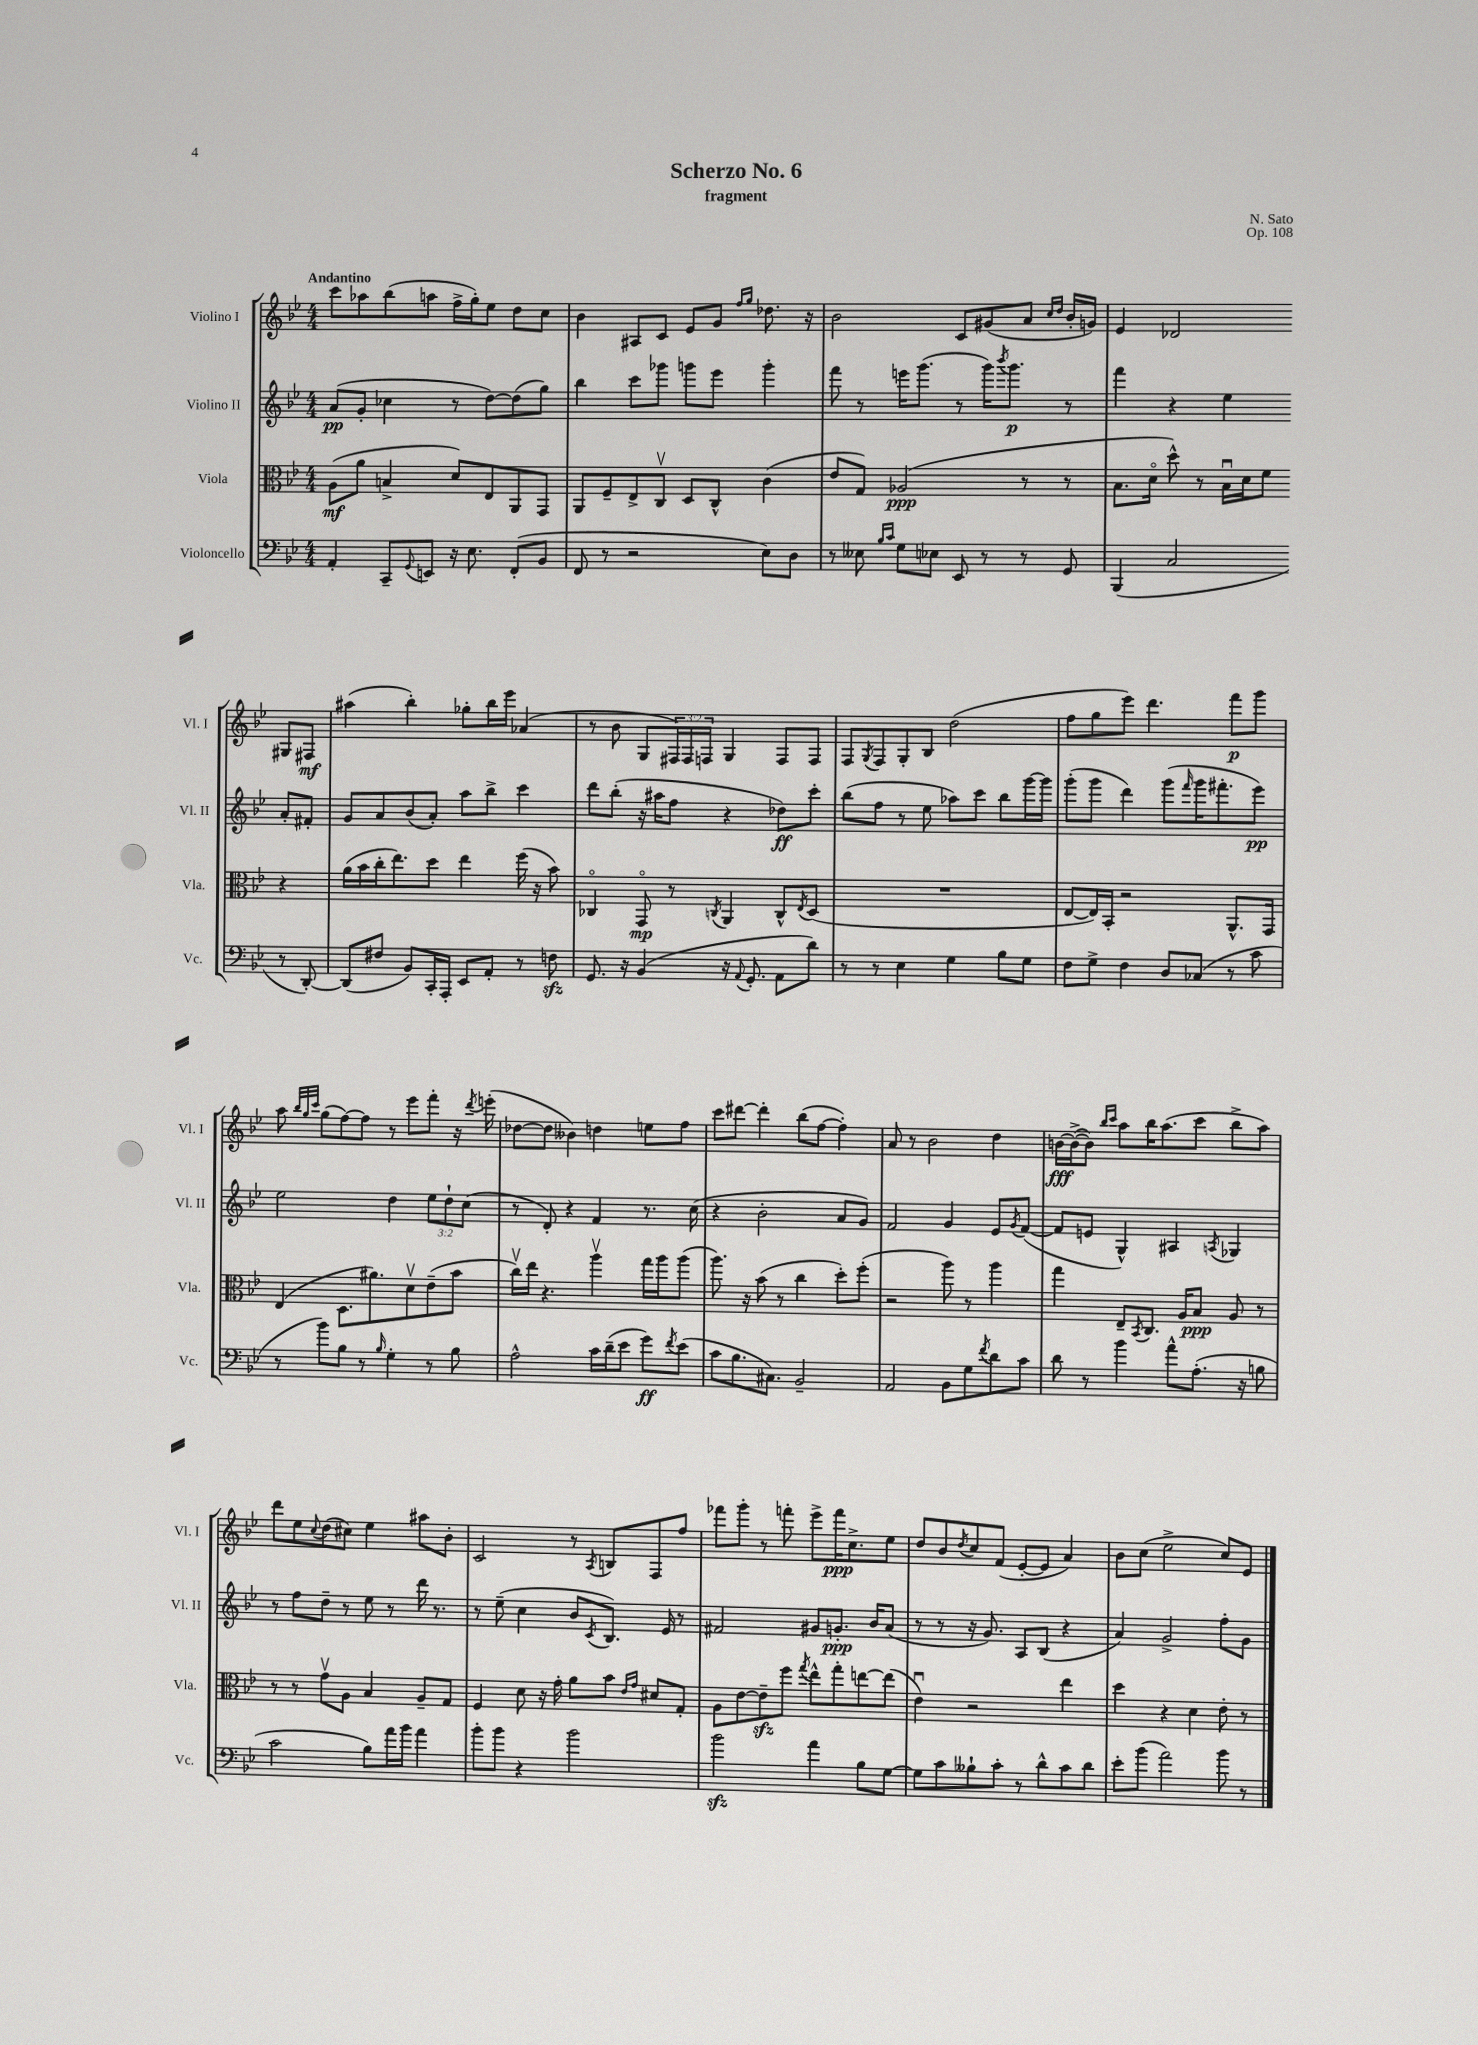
\header { title = "Scherzo No. 6" composer = "N. Sato" subtitle = "fragment" opus = "Op. 108" }
<<
\new StaffGroup <<
\new Staff = "s0" \with { instrumentName = "Violino I" shortInstrumentName = "Vl. I" } {
    \clef treble \key bes \major \numericTimeSignature \time 4/4 \override Staff.TupletNumber.text = #tuplet-number::calc-fraction-text \tempo "Andantino"
    c'''8 aes''8 bes''8( a''8 f''16-> g''16-.) ees''8 d''8 c''8 |
    bes'4 ais8 c'8 ees'8 g'8 \grace { f''16 g''16 } des''8. r16 |
    bes'2 c'8 gis'8( a'8 \grace { c''16 d''16 } bes'16-. g'16) |
    ees'4 des'2 gis8 fis8\mf |
    ais''4( bes''4-.) ges''8-. bes''16 ees'''16 aes'4( |
    r8 bes'8 g8 \tuplet 3/2 { fis16) fis16 f16 } g4 f8 f8 |
    f8 \acciaccatura { g8 } f8 g8-. bes8 d''2( |
    f''8 g''8 ees'''8) d'''4. f'''8\p g'''8 |
    a''8 \grace { bes''32 g''32 c'''32 } g''8( f''8~) f''8 r8 ees'''8 f'''8-. r16 \acciaccatura { d'''8 } e'''16-.( |
    des''8~ des''8 beses'4) d''4 e''8 f''8 |
    c'''8 dis'''8~ dis'''4-. bes''8( f''8~ f''4-.) |
    a'8 r8 bes'2 d''4 |
    b'16~\fff b'16~->( b'8) \grace { bes''16 c'''16 } a''8 bes''16 a''8.( c'''8 bes''8-> a''8) |
    d'''8 ees''8 \appoggiatura { c''8 } d''8( cis''8) ees''4 ais''8 bes'8-. |
    c'2 r8 \acciaccatura { a8 } b8 f8 f''8 |
    fes'''8 g'''8-. r8 f'''8-. ees'''8-> f'''16\ppp c''8.-> ees''8 |
    d''8 bes'8 \acciaccatura { d''8 } c''8 f'8( ees'8~-. ees'8 a'4) |
    bes'8 c''8( ees''2-> c''8) ees'8 \bar "|." |
}
\new Staff = "s1" \with { instrumentName = "Violino II" shortInstrumentName = "Vl. II" } {
    \clef treble \key bes \major \numericTimeSignature \time 4/4 \override Staff.TupletNumber.text = #tuplet-number::calc-fraction-text
    a'8\pp( g'8-. ces''4 r8 d''8~) d''8( g''8) |
    bes''4 c'''8 ges'''8 g'''8 ees'''8 g'''4-. |
    f'''8 r8 e'''16 g'''8.( r8 g'''16) \acciaccatura { bes'''8 } g'''8.\p r8 |
    f'''4 r4 ees''4 a'8-. fis'8-. |
    g'8 a'8 bes'8( a'8-.) a''8 bes''8-> c'''4 |
    d'''8 bes''8-.( r16 ais''16 f''8 r4 des''8\ff) c'''8-. |
    bes''8( f''8 r8 ees''8 aes''8) c'''8 bes''8 g'''16~ g'''16 |
    g'''8-.( g'''8 d'''4) g'''8( \grace { f'''16 } g'''16 fis'''8.-. ees'''8\pp) |
    ees''2 d''4 \tuplet 3/2 { ees''8 d''8-! c''8( } |
    r8 d'8-.) r4 f'4 r8. c''16( |
    r4 bes'2-. a'8 g'8) |
    f'2 g'4 ees'8 \acciaccatura { g'8 } f'8~( |
    f'8 e'8 g4-^) ais4 \acciaccatura { a8 } ges4 |
    r8 f''8 d''8-- r8 ees''8 r8 d'''16 r8. |
    r8 ees''8--( c''4 bes'8 \acciaccatura { c'8 } bes8.) ees'16 r8 |
    fis'2 gis'8 g'8.-.\ppp bes'16 a'8( |
    r8 r8 r16 g'8.) a8 bes8( r4 |
    a'4) g'2-> f''8-. g'8 \bar "|." |
}
\new Staff = "s2" \with { instrumentName = "Viola" shortInstrumentName = "Vla." } {
    \clef alto \key bes \major \numericTimeSignature \time 4/4
    a8\mf( a'8 b4-> d'8) ees8 a,8 g,8 |
    a,8 f8-- ees8-> c8\upbow d8 c8-^ c'4( |
    ees'8 g8) aes2\ppp( r8 r8 |
    bes8. d'16\flageolet d''8-^) r8 bes16\downbow d'16 f'8 r4 |
    a'16( bes'16 c''16-. ees''8.) d''8 ees''4 f''16( r16 bes'8) |
    ces4\flageolet g,8\flageolet\mp r8 \acciaccatura { c8 } a,4 c8-^ \acciaccatura { ees8 } d8( |
    R1 |
    ees8~ ees16) bes,16-. r2 a,8.-^ g,16 |
    ees4( d8. ais'8.) d'8\upbow ees'8--( bes'8 |
    c''16\upbow) ees''16 r4. a''4\upbow g''16 a''16 a''8( |
    a''8.) r16 bes'8( r8 c''4 d''8-.) f''8-.( |
    r2 a''8) r8 a''4 |
    g''4 ees8-- \acciaccatura { bes,8 } c8. a16 bes8\ppp a8 r8 |
    r8 r8 g'8\upbow a8 bes4 a8-- g8 |
    f4 d'8 r16 g'16-. a'8 bes'8 \grace { ees'16 g'16 } dis'8 g8-. |
    a8 ees'8~ ees'8--\sfz f''8 \acciaccatura { g''8 } ees''8-^ g''8-. e''8~ e''8( |
    ees'4\downbow) r2 ees''4 |
    d''4 r4 d'4 ees'8-. r8 \bar "|." |
}
\new Staff = "s3" \with { instrumentName = "Violoncello" shortInstrumentName = "Vc." } {
    \clef bass \key bes \major \numericTimeSignature \time 4/4
    a,4-. c,8-- \appoggiatura { g,8 } e,8 r16 ees8. f,8-.( bes,8 |
    f,8 r8 r2 ees8) d8 |
    r8 eeses8 \grace { bes16 c'16 } g8 ees8 ees,8 r8 r8 g,8 |
    bes,,4( c2 r8 d,8~-.) |
    d,8( fis8 bes,8) c,16-. a,,16-. ees,8 a,8-. r8 f8\sfz |
    g,8. r16 bes,4( r16 \appoggiatura { a,8 } g,8.-. a,8 d'8) |
    r8 r8 ees4 g4 bes8 g8 |
    f8 g8-> f4 d8 ces8( r8 c'8 |
    r8 bes'8) bes8 r8 \grace { bes16 } g4-. r8 bes8 |
    a2-^ c'16 d'16--( ees'8 g'8\ff) \acciaccatura { f'8 } ees'8( |
    c'8 bes8. cis8.) bes,2-- |
    a,2 bes,8 g8 \acciaccatura { f'8 } d'8 c'8 |
    d'8 r8 bes'4 a'8-^ a8.-.( r16 b8 |
    c'2 bes8) a'16 bes'16 a'4 |
    bes'8-. bes'8 r4 bes'2 |
    bes'2\sfz a'4 bes8 g8~ |
    g8 c'8 beses8-! c'8-. r8 d'8-^ c'8 d'8 |
    ees'8-. bes'8( a'2) bes'8 r8 \bar "|." |
}
>>
>>
\layout { \context { \Score \remove "Bar_number_engraver" } }
